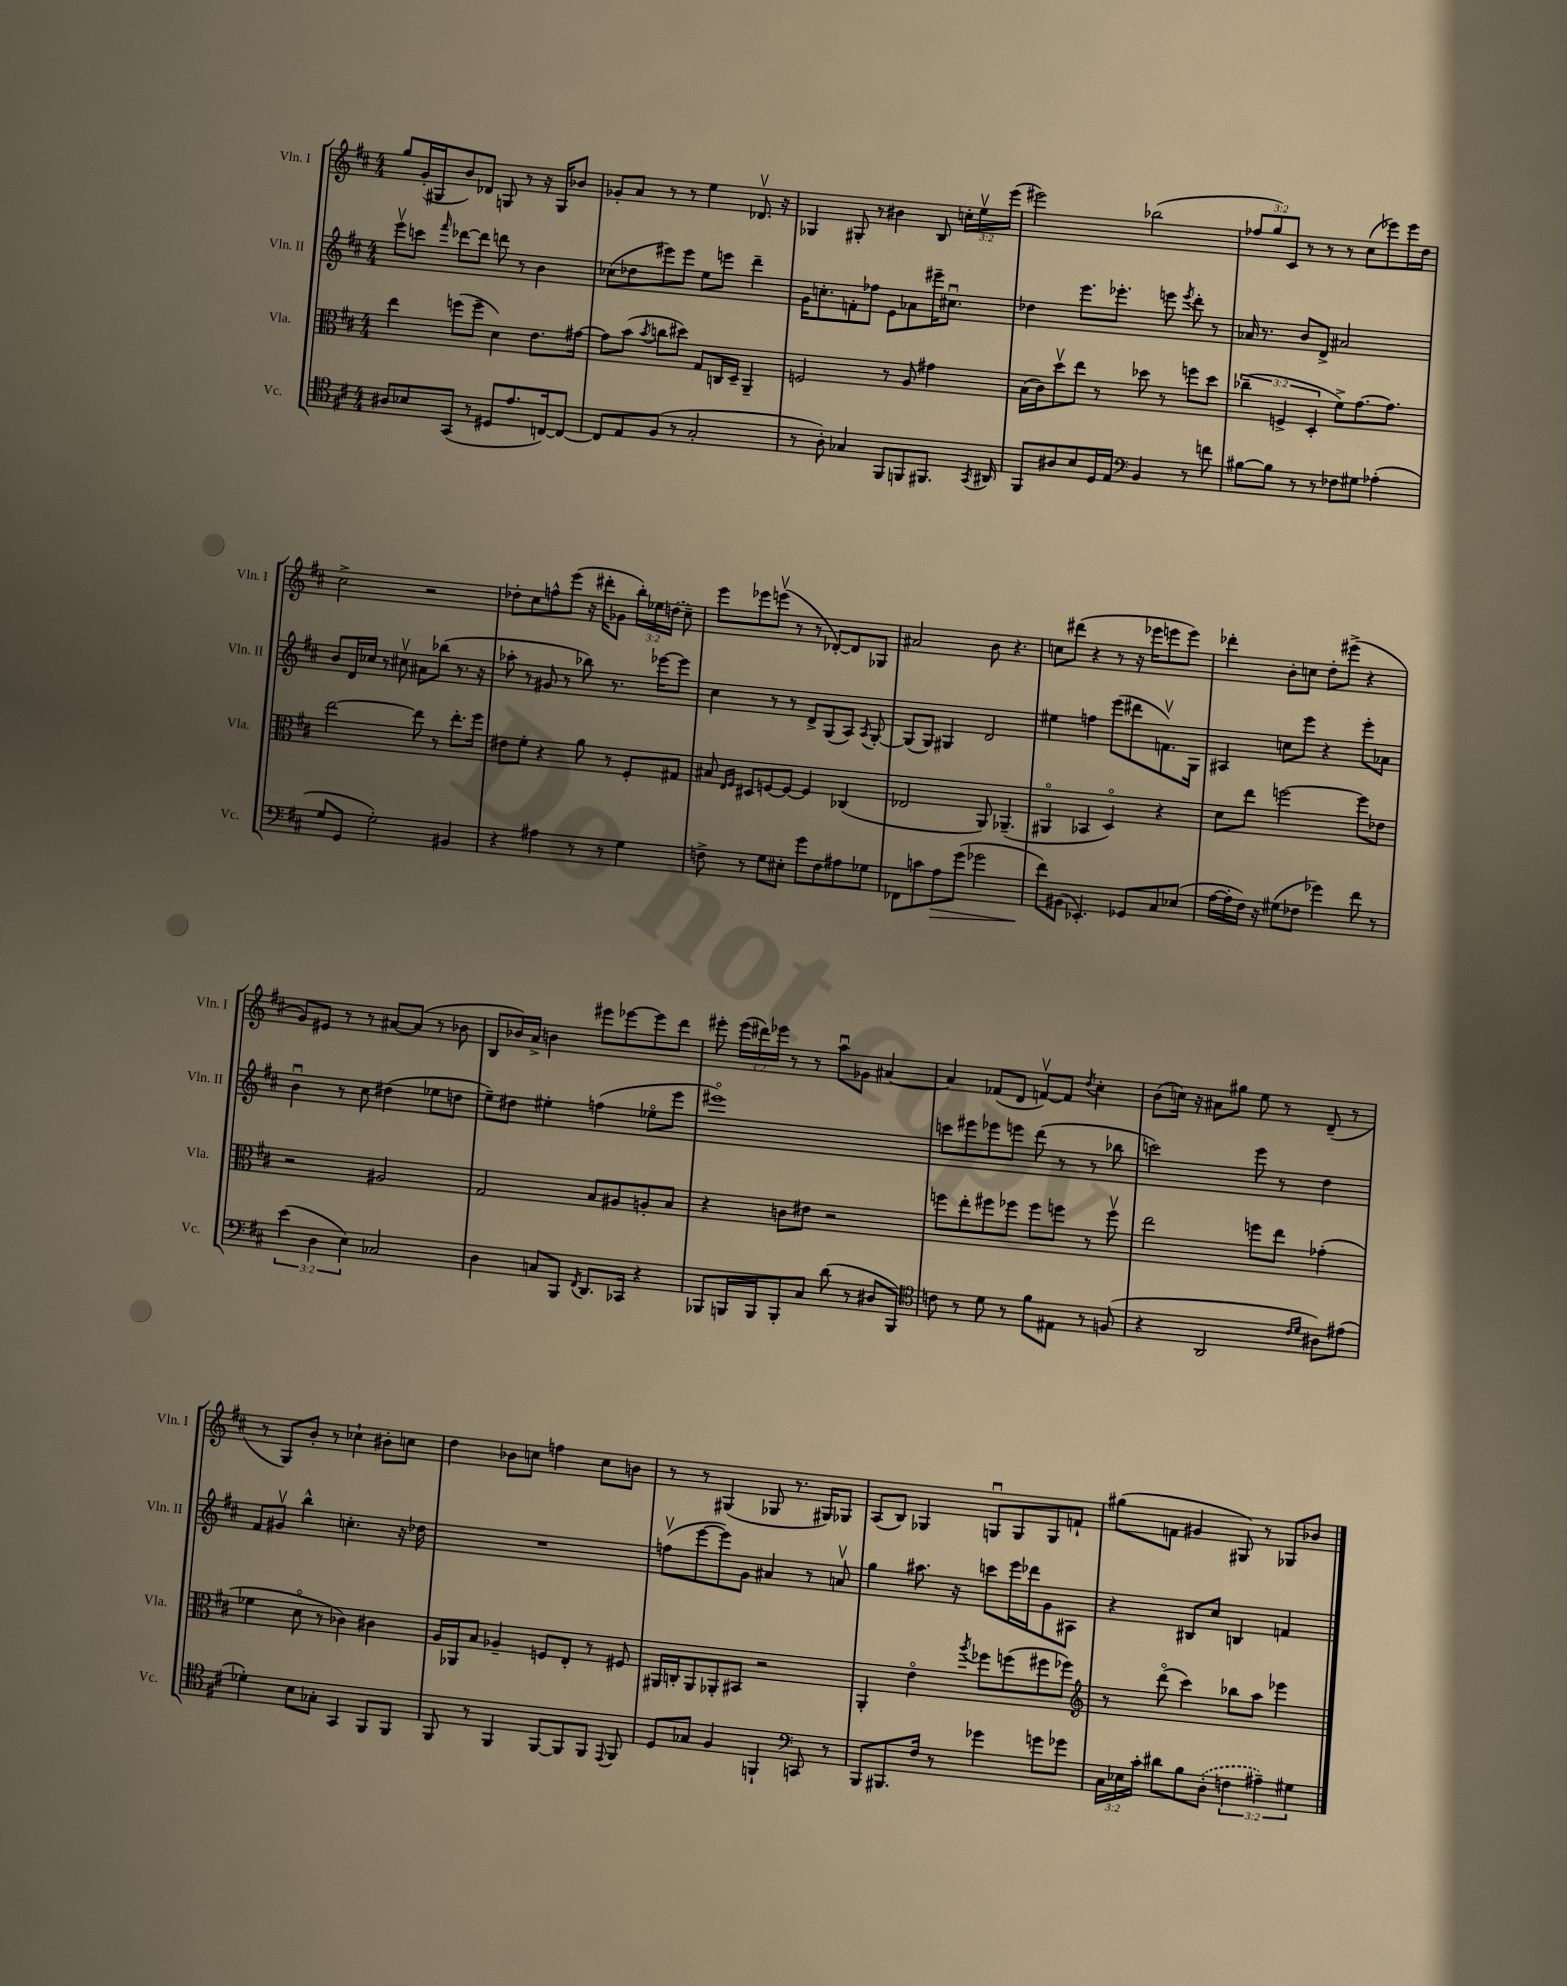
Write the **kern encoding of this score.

**kern	**kern	**kern	**kern
*staff4	*staff3	*staff2	*staff1
*clefC4	*clefC3	*clefG2	*clefG2
*k[f#c#]	*k[f#c#]	*k[f#c#]	*k[f#c#]
*M4/4	*M4/4	*M4/4	*M4/4
8A#	4ee	8eeev	8gg
8B-	.	8ccc	(16g'
.	.	.	16G#
.	.	16qqfff#	.
(8GG	(8ff	[8ddd-	8b)
8r	8ff~	8ddd-]	8d-
8D#	4d)	8ddd	8G
8.e	.	8r	8r
.	8.e	4b	16r
[16C)	.	.	16G
8C_	.	.	8b-
.	[16g#	.	.
=	=	=	=
8C]	8g#]	(8cc-	8g-'
8E	(8b	8dd-	8a
.	8qb	.	.
(8F#	8cc	8eee#)	8r
8r	8dd#)	8eee#	8r
2G'	8G	8ee	4ee
.	16C	8eee	.
.	16D~	.	.
.	4AA~	4ddd~	8.d-v
.	.	.	16r
=	=	=	=
8r	2F	16g	4G-
.	.	8.cc'	.
8A')	.	.	.
4G-	.	8f'	8G#'
.	.	8ff-	8r
8FF#	8r	8e	4b#
8FF	8A	8a-	.
8.FF#	4g#	16eee#~	8B
.	.	8.cc#u	.
.	.	.	24cc'
.	.	.	24eev
8qGG	.	.	.
16AA#	.	.	.
.	.	.	(24eee
=	=	=	=
8FF#	(16B	4dd-	2eee#)
.	16c#)	.	.
8A#	8ddv	.	.
8B	8ee	8.eee	.
16D	8r	.	.
16E	.	8.eee-'	.
*clefF4	*	*	*
4BB	8dd-	.	(2bb-
.	8r	8eee	.
.	.	8qeee	.
8r	8ff	8ddd'	.
8f	8dd-	8r	.
=	=	=	=
[8B#	(6cc-~	16a-	12ff-
.	.	8.r	.
.	.	.	12gg)
8B#]	.	.	.
.	6F^	.	12c#
8r	.	8b	8r
.	6D'	.	.
8r	.	8d^	8r
8F-	8f#^)	2a#	8r
8G#	[8.g	.	(8cc#
(4A-'	.	.	8eee-)
.	8.g]	.	.
.	.	.	16eee-
.	.	.	16dd
=	=	=	=
8G	[2ee	8b	2cc#^
8GG	.	16d	.
.	.	16cc-	.
2G')	.	8r	.
.	.	8cc#v	.
.	8ee]	8a#	2r
.	8r	(8bb-	.
4BB#	8.ee'	8.r	.
.	16ff#	16r	.
=	=	=	=
4r	8e#	8aa-'	8dd-'
.	8f#'	8r	8cc#
4A#	4r	8g#	8ff^^
.	.	8r	(8eee
8r	8a	8bb-)	16r
.	.	.	16ddd#'
8r	8r	8.r	8g-
4G	8F#'	.	24bb')
.	.	.	24ee-
.	.	[16eee-	.
.	.	.	(24dd
.	8G#	8eee-]	8cc#~)
=	=	=	=
8F^	8B#	4cc#	8eee
.	16qqE	.	.
.	16qqF#	.	.
8r	8D#	.	8eee-
8G	[8F	8r	(8eeev
8E#'	8F_	8r	8r
8g	4F]	8d^	8r
8F	.	(8G	[8d-')
8A#	(4C-	8A)	8d-]
.	.	8qA	.
8G-	.	[8G'	8G-
=	=	=	=
8FF-	2E-	(8G]	2a#
8c	.	8G)	.
8A	.	4G#	.
(8g	.	.	.
2g-	8AA)	2d	8b
.	(4.AA-~	.	4.r
=	=	=	=
8f#)	4AA#o	4ee#	8cc
(8BB#	.	.	(8ddd#
4.EE-')	4BB-	4ff	4r
.	4Do)	(8eee	8r
8GG-	.	8ddd#	16r
.	.	.	16eee-
8C#	4r	8.fv)	8eee
(8E-	.	.	8eee)
.	.	16G	.
=	=	=	=
[16A	8d	4A#	4ddd-'
16A']	.	.	.
16F#)	8ee	.	.
16r	.	.	.
(8G#	[2ff	8cc	8b'
8F-	.	8eee	8cc
4g-)	.	4r	8dd'
.	.	.	(8eee#^
8f#	8ff]	8eee'	4r
8r	8e-	8a-	.
=	=	=	=
(6e	2r	4bu	8g)
.	.	.	8e#
6D	.	.	.
.	.	8r	8r
6E)	.	.	.
.	.	8cc#	8r
2C-	2A#	(4dd#	[8a#
.	.	.	(8a#]
.	.	8ee-	8r
.	.	8dd	8b-
=	=	=	=
4D	2G	8ee~)	8B
.	.	8dd#	16b-)
.	.	.	16a^
8C	.	4ee#'	4b
8BBB	.	.	.
8qFF#	.	.	.
8.DD	8B	(4ff	8eee#
.	8A#	.	[8eee-
16CC-	.	.	.
4r	8A'	8ee-o	8eee-]
.	8B	8eee	8ddd
=	=	=	=
8BBB-	4r	1eee#o)	8eee#'
16BBB	.	.	(24eee#
.	.	.	24ddd#)
16BBB	.	.	.
.	.	.	24eee-
8BBB'	8c	.	8r
8C#	8e#	.	8r
(8d	2r	.	8aau
8r	.	.	8g-
8D#	.	.	[4a#
8BBB)	.	.	.
=	=	=	=
*clefC4	*	*	*
8c	8ff	8ccc	4a#]
8r	8ee'	8eee#	.
8d	8ff#	8eee-	(8f-
8r	8ff-	8eee	8d
8f#	8ff-	(8ddd	[8fv)
8E#	8ff	8r	8f]
.	.	.	8qdd
8r	8r	8r	4cc#'
(8F	8ffv	8bb-	.
=	=	=	=
4r	2ee	2ccc)	(8b
.	.	.	16cc)
.	.	.	16r
2AA	.	.	8a#
.	.	.	8gg#
.	8ff	8eee	8ee
.	8ee	8r	8r
16qqc#	.	.	.
16qqd	.	.	.
8A#)	(4g-'	4dd	(8d~
(8e#	.	.	8r
=	=	=	=
4d-')	4f-	8f#	8r
.	.	8g#v	8G)
8B	8do	4bb^^	8b'
8G-'	8r	.	8r
4GG	4c-)	4.cc'	4cc-`
8FF#	4c#	.	8b#'
8FF#	.	16r	8cc
.	.	16dd-	.
=	=	=	=
8FF#	16A	1r	4dd
.	16AA-	.	.
8r	8B	.	.
4FF#	4A-~	.	8b-
.	.	.	8cc
[8FF#	8F	.	4ff
8FF#]	8E'	.	.
8FF#	8r	.	8cc
8qqEE	.	.	.
8FF#	8F#	.	8b
=	=	=	=
8D	16AA#	(8ffv	8r
.	16C'	.	.
8G-	8AA#	[8eee	8r
4F#	8AA-'	8eee])	(4G#
.	8BB#	8g	.
4FF`	2r	4a#	8G-
.	.	.	8.r
*clefF4	*	*	*
8CC	.	8r	.
.	.	.	16G#)
8r	.	8av	8G-
=	=	=	=
8BBB	4AA'	4gg	(8A
8.BBB#	.	.	8B)
.	4eo	8.aa#	4G-
16F#	.	.	.
8r	.	.	.
.	.	16r	.
.	8qaa	.	.
4g-	8ff-	8ccc	8Gu
.	(8ff	16eee	8G
.	.	16ddd-	.
8g	8ff#	8g	8G
8g-	8ff-)	8A#	8f`
=	=	=	=
*	*clefG2	*	*
24C#	8r	4r	(8gg#
24E-	.	.	.
24c#'	.	.	.
8d#	(8dddo	.	8f
8B	4ccc#)	8B#	4g#
(8D'	.	8cc#	.
6F	8bb-	4B	8G#)
.	8aa	.	8r
6A#~)	.	.	.
.	4eee-	4f	8G-
6G#	.	.	.
.	.	.	8b-
==	==	==	==
*-	*-	*-	*-
